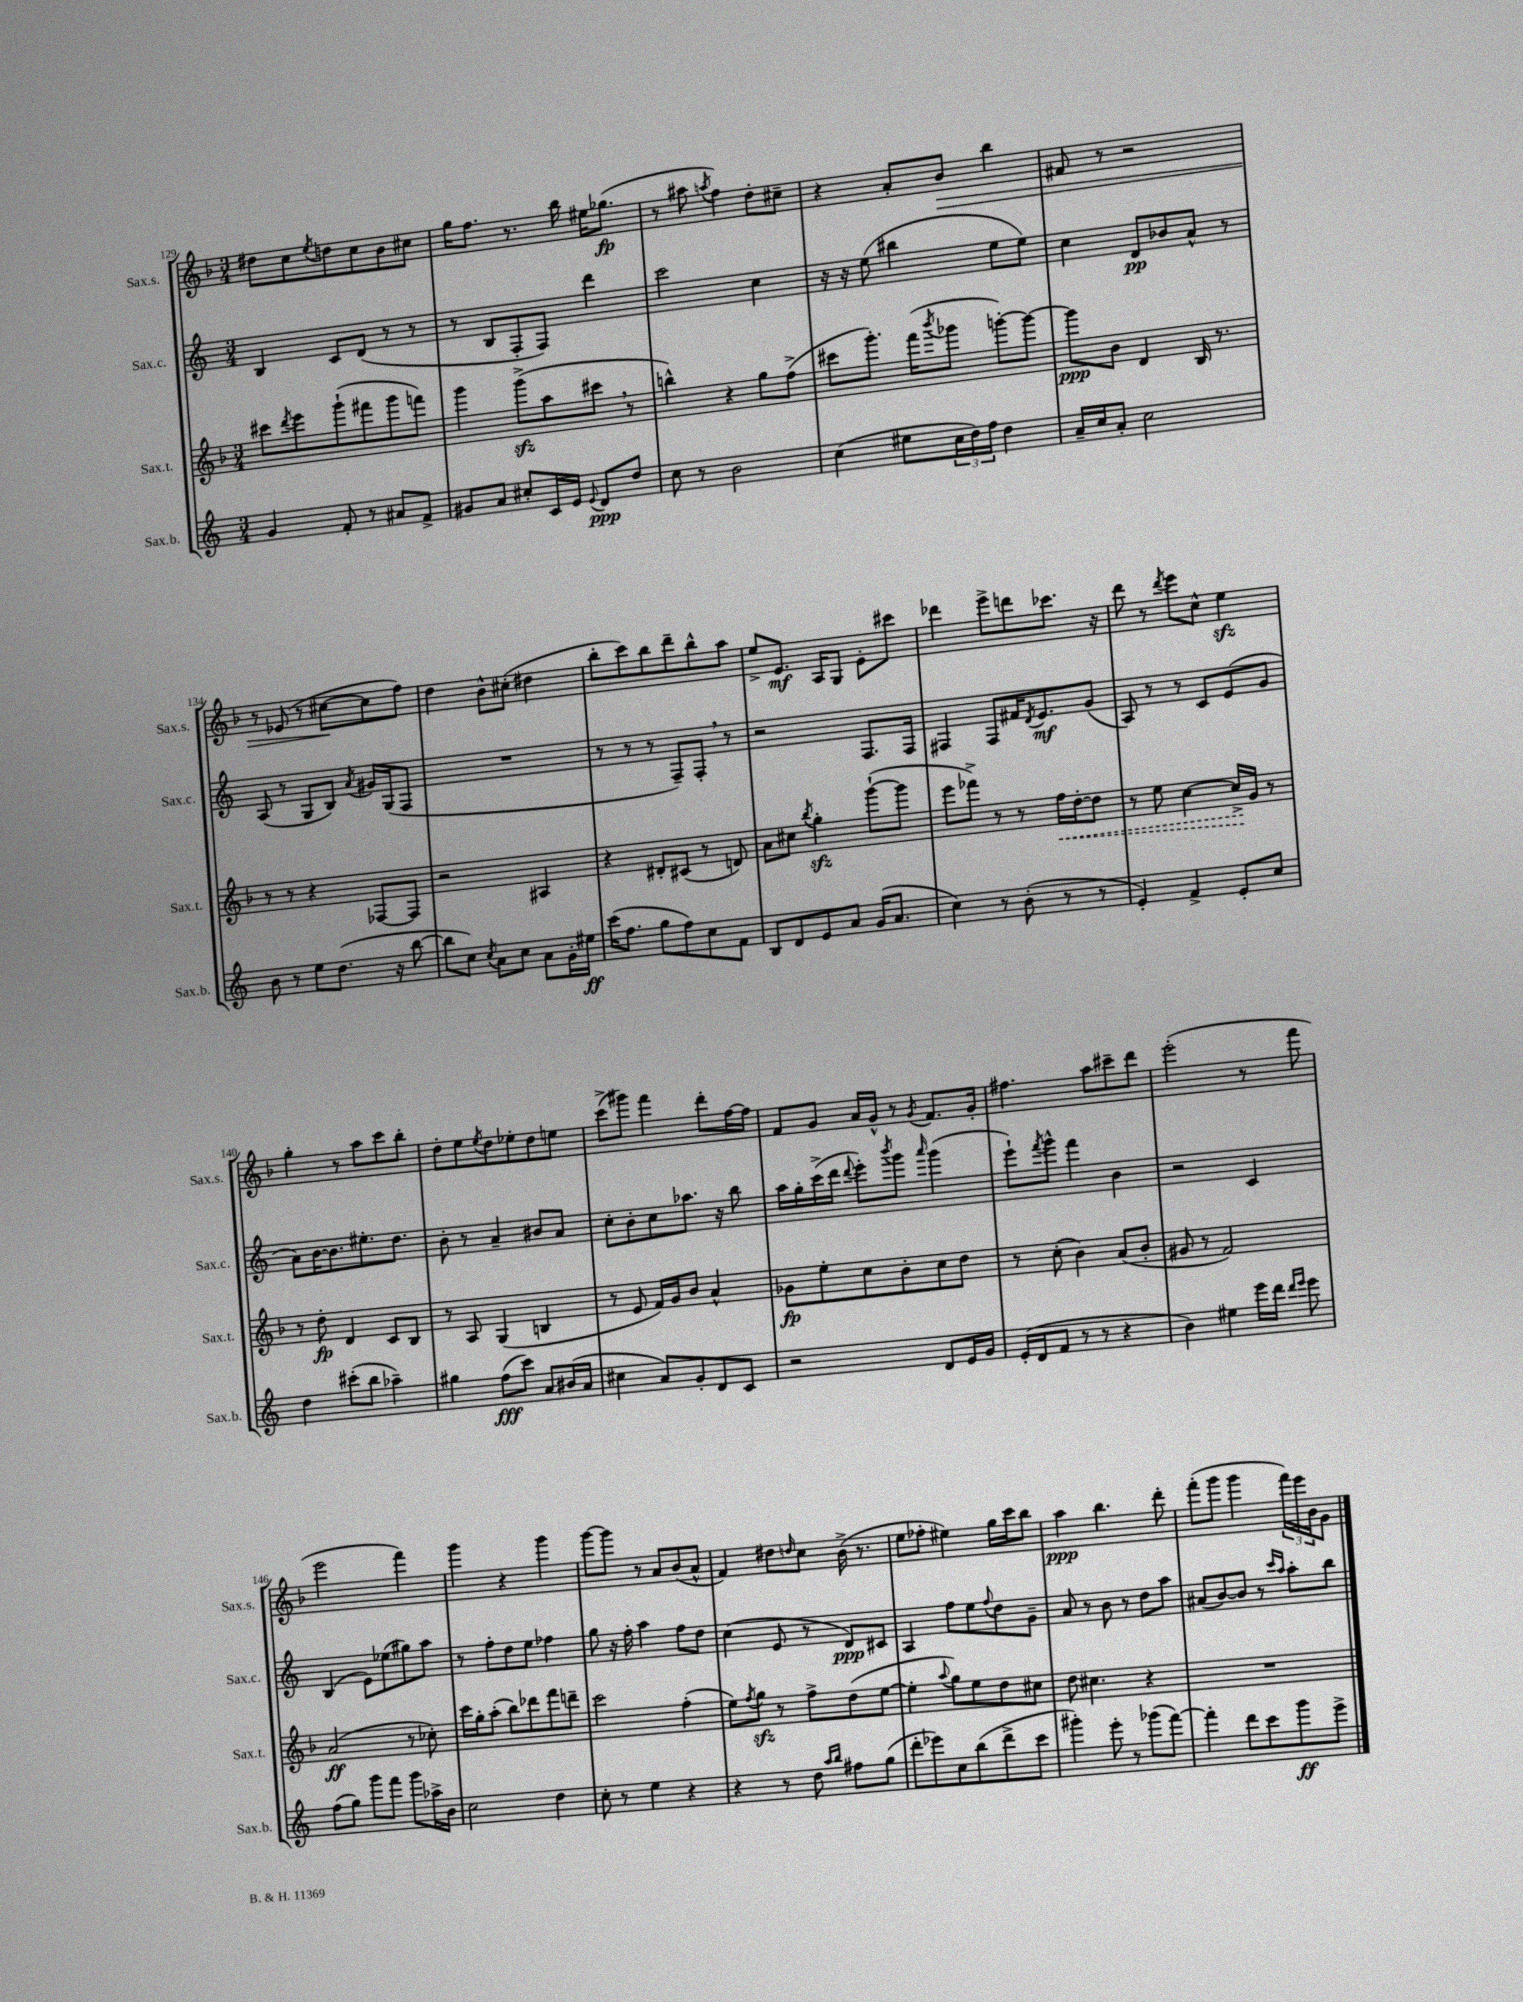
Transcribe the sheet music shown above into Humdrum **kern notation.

**kern	**kern	**kern	**kern
*staff4	*staff3	*staff2	*staff1
*clefG2	*clefG2	*clefG2	*clefG2
*k[]	*k[b-]	*k[]	*k[b-]
*M3/4	*M3/4	*M3/4	*M3/4
4g/	8ccc#\L	4B/	8dd#\L
.	8qddd/	.	.
.	8eee\	.	8cc\
.	.	.	8qee/
8f'/	(8ggg`\	8c/L	8dd\
8r	8fff#\	(8d/J	8cc\
8a#/L	8ggg\	8r	8b-\
8f^/J	8fff\J)	8r	8cc#\J
=	=	=	=
8g#/L	4ggg\	8r	16gg\LK
.	.	.	8.ff\J
8a/J	.	8B/L	.
8cc#'/L	(8ggg^\L	8F'/	8.r
16c/L	8aa\	8F/J)	.
16e/JJ	.	.	16bb-\
8qqe/	.	.	.
8d/L	8ccc#\J	4ddd\	16ee#\LK
.	.	.	(8.gg-\J
8dd/J	8r	.	.
=	=	=	=
8cc\	4bb^^\)	2ccc\	8r
8r	.	.	8aa#\
.	.	.	8qaa/
2b\	4r	.	4ff\)
.	8gg\L	4cc\	8dd'\L
.	(8ff^\J	.	8cc#~\J
=	=	=	=
(4cc\	8ccc#\L	16r	4r
.	.	16r	.
.	8.ggg'\J)	(8ee\	.
8ee#\L	.	4bb#\	8a'/L
.	(16fff\LK	.	.
.	8qbbb-/	.	.
24cc\L	8ggg-\J	.	8b-/J
24dd\)	.	.	.
24ff\JJ	.	.	.
4dd\	[8ggg'\L)	8ee\L	4bb-\
.	8ggg\_J	8ee\J)	.
=	=	=	=
16a~/LL	8ggg\]L	4cc\	8f#/
16cc/J	.	.	.
8a'/J	8b-\J	.	8r
2cc\	4d/	8d/L	2r
.	.	8b-/	.
.	16B-/	8a^^/J	.
.	8.r	.	.
.	.	8r	.
=	=	=	=
8b\	8r	(8A/	8r
8r	8r	8r	(8e-/
8ee\L	4r	8G/L	8r
(8.dd\J	.	8B/J)	[8cc#\L
.	.	8qa/	.
.	[8F-/L	16g#/LL	8cc#\]
16r	.	(16G/J	.
[8bb\	8F-/]J	8F/J	8ff\J)
=	=	=	=
8bb\]L	2r	2.r	4dd\
8cc\J)	.	.	.
8qcc/	.	.	.
8a\L	.	.	8b-^^\L
8cc\J	.	.	(8cc#'\J
8a\L	4A#/	.	4dd#\
16g'\L	.	.	.
16ee#\JJ	.	.	.
=	=	=	=
(16ccc\LK	4r	8r	8bb-'\L
8.ff\J	.	.	.
.	.	8r	8ccc\)
8gg\L	8d#'/L	8r	8bb-\
8ff\)	(8c#/J	8F~/L)	8ddd~\
8cc\	8r	8F'/J	8bb-^^\
8f\J	8d/)	8r	8aa\J
=	=	=	=
8B/L	8a\L	2r	8ee^/L
8d/	8cc#\J	.	8.e/J
.	8qbb-/	.	.
8e/	4gg'\	.	.
.	.	.	16A/LK
8a/J	.	.	8G/J
(16g/LK	([8ggg`\L	8.F/L	8e'\L
8.a/J	.	.	.
.	8ggg\]J	.	8ccc#\J
.	.	16F/Jk	.
=	=	=	=
4cc\)	8eee\L	4F#/	4ddd-\
.	8fff-^\J)	.	.
8r	8r	8F#/L	8eee^\L
(8b'\	8r	16f#/K	8ddd\
.	.	8qd/	.
.	.	8.e/	.
8r	16ff\LL	.	8.ccc-\J
.	[16dd'\J	.	.
8r	8dd\]J	(8g/J	.
.	.	.	16r
=	=	=	=
4e'/)	8r	8A/)	8ddd\
.	8ee\	8r	8r
.	.	.	8qddd/
4f^/	[4cc\	8r	8eee\L
.	.	8c/L	8cc^^\J
8e'/L	16cc^/]LL	(8e/	4ee\
.	16g/JJ	.	.
8cc/J	8r	8g/J	.
=	=	=	=
4dd\	8r	8a\L)	4gg'\
.	8dd'\	[16b\K	.
.	.	8.b\]	.
(8ccc#'\L	4d/	.	8r
8bb\J	.	8.ee#'\	8aa\L
4aa-~\)	8c/L	.	8ccc\
.	.	8.dd\J	.
.	8B-/J	.	8bb-'\J
=	=	=	=
4gg#\	8r	8b'\	8dd'\L
.	8A/	8r	8ee\
.	.	.	8qee/
(8ff\L	(4G/	4a~/	8dd\
8ccc\J)	.	.	8ee-'\
8a/L	4B/	8b#/L	8dd\
(16b#/L	.	8a/J	8ee\J
16a/JJ	.	.	.
=	=	=	=
4cc#\	8r	8cc'\L	(8ccc^\L
.	8e/	8b'\	8ggg#\J)
8a/L)	16f/LL)	8cc\	4fff\
.	16g/J	.	.
8g'/	8b-/J	8.aa-\J	.
8d/	4a^^/	.	8ddd'\L
.	.	16r	.
8c/J	.	8bb\	[16ff\L
.	.	.	16ff\]JJ
=	=	=	=
2r	8g-\L	16aa\LL	8f/L
.	.	16gg'\	.
.	8ee'\	(16ccc^\	8g/J
.	.	16ddd\JJ	.
.	.	8qqddd/	.
.	8cc\	8eee'\L)	16a/LL
.	.	.	16g^^/JJ
.	.	8qbbb/	.
.	8b-'\	8ggg\J	8r
.	.	16qqaaa/	8qg/
8d/L	8cc\	(4ggg\	8.f/L
16e/L	8dd\J	.	.
16g/JJ	.	.	16g'/Jk
=	=	=	=
(16e'/LL	8r	8eee`\L)	4.ff#\
16d/J	.	.	.
.	.	8qfff/	.
8f/J	(8cc'\	8ggg^^\J	.
8r	4b-\)	4fff\	.
8r	.	.	8aa\L
4r	(8a/L	4b\	8ccc#~\
.	8b-'/J	.	8ddd\J
=	=	=	=
4b\)	8g#/	2r	(2eee'\
.	8r	.	.
4ee#\	2f/)	.	.
16eee\LL	.	4c/	8r
16ddd\JJ	.	.	.
16qqddd/LL	.	.	.
16qqeee/JJ	.	.	.
8eee\	.	.	8fff\
=	=	=	=
(8ff\L	(2a/	(4B/	2eee\
8gg\J)	.	.	.
8ggg\L	.	8e\L)	.
8fff\J	.	(8ee-\	.
8ggg\L	8r	8gg#\)	4fff\)
16aa-^\L	8cc-'\)	8aa\J	.
16b\JJ	.	.	.
=	=	=	=
2cc\	16ccc\LL	8r	4ggg\
.	16gg'\J	.	.
.	(8aa'\J	8ff'\L	.
.	8bb-\L)	8dd\	4r
.	8ddd-\	8ee\J	.
4dd\	8fff\	4ff-\	4ggg\
.	8ddd~\J	.	.
=	=	=	=
8cc'\	2ccc\	8gg\	[8ggg\L
8r	.	16r	8ggg\]J
.	.	16ff'\	.
4ee\	.	4aa\	8r
.	.	.	8a/L
4r	(4ff'\	8ff\L	(8b-/
.	.	8dd\J	8a^^/J
=	=	=	=
4r	8ee\L)	(4cc\	4f/)
.	8qff/	.	.
.	8gg\J	.	.
8r	8r	8e/	8dd#\L
.	.	.	16qqdd/
8dd\	8ff^\L	8r	8cc\J
16qqaa/LL	.	.	.
16qqbb/JJ	.	.	.
8ff#\L	(8dd\	8d/L)	(16b-^\
.	.	.	8.r
(8gg\J	[8ee\J	8c#/J	.
=	=	=	=
8ddd'\L	4ee'\]	4A/	8ee\L
8eee-\)	.	.	8ff-'\J
.	8qqaa/	.	.
8cc\	8gg\L)	8ff\L	4ee#\)
(8bb\	8ee\	8ee\	.
.	.	8qqff/	.
8ddd^\	8dd\	8dd\	16gg\LL
.	.	.	16ccc\J
8ccc\J	8cc#\J	8g~\J	8bb-\J
=	=	=	=
4ggg#'\)	8dd\	8a/	4aa\
.	4.cc#\	8r	.
8eee'\	.	8b\	4.bb-\
8r	.	8r	.
(8ggg-\L	4r	8dd\L	.
[8fff\J)	.	8aa\J	8ddd'\
=	=	=	=
4fff'\]	2.r	(8a#/L	(8fff'\L
.	.	[8b/)	8ggg\J
8ddd\L	.	8b/]J	4ggg\
8ccc\	.	8r	.
.	.	16qqccc/LL	.
.	.	16qqaa/JJ	.
8ggg\	.	8aa'\L	24fff\LL)
.	.	.	24eee\
.	.	.	24b-\J
8eee^\J	.	8bb\J	8g\J
==	==	==	==
*-	*-	*-	*-
